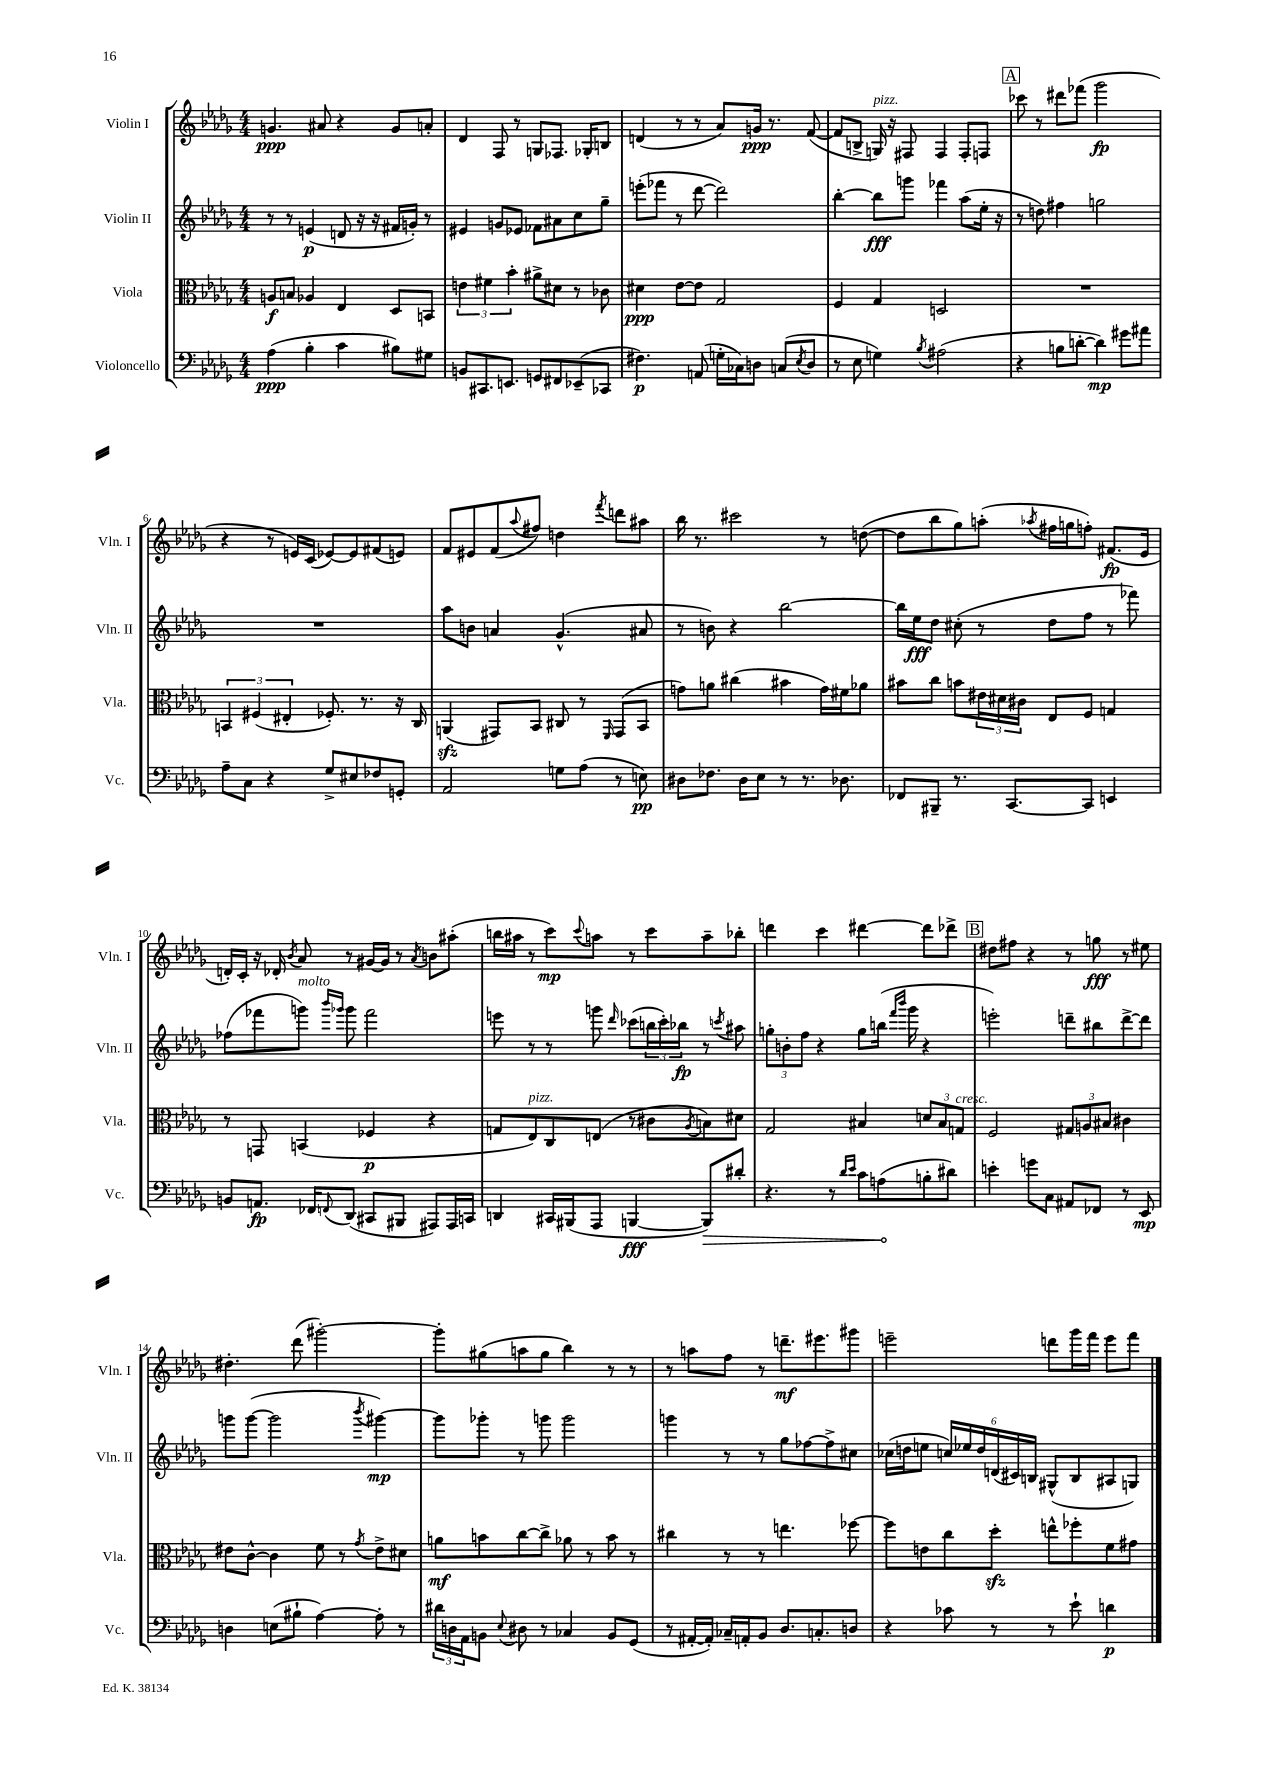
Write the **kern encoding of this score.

**kern	**kern	**kern	**kern
*staff4	*staff3	*staff2	*staff1
*clefF4	*clefC3	*clefG2	*clefG2
*k[b-e-a-d-g-]	*k[b-e-a-d-g-]	*k[b-e-a-d-g-]	*k[b-e-a-d-g-]
*M4/4	*M4/4	*M4/4	*M4/4
(4A-\	8A/L	8r	4.g/
.	8B/J	8r	.
4B-'\	4A-/	(4e/	.
.	.	.	8a#/
4c\	4E-/	8d/	4r
.	.	16r	.
.	.	16r	.
8B#\L)	8D-/L	16f#/LL	8g/L
.	.	16g'/JJ)	.
8G#\J	8BB/J	8r	8a'/J
=	=	=	=
8BB/L	6e\	4e#/	4d-/
8.CC#/	.	.	.
.	6f#\	.	.
.	.	8g/L	8F/
8.EE/J	.	.	.
.	6b-'\	.	.
.	.	8e-/J	8r
8GG/L	8a#^\L	8f-\L	8G/L
8FF#/	8d#\J	8a#\	8.F-/J
(8EE-~/	8r	8cc\	.
.	.	.	16G-'/LK
8CC-/J	8c-\	8gg-~\J	8B/J
=	=	=	=
4.F#\)	4d#\	(8eee'\L	(4d/
.	.	8fff-\J	.
.	[8e-\L	8r	8r
(8AA/	8e-\]J	[8ddd-\	8r
16G'\LL	2G-/	2ddd-\])	8a-/L)
16C-\J)	.	.	.
8D\J	.	.	16g/Jk
.	.	.	8.r
(8C/L	.	.	.
8qE-/	.	.	.
8D/J	.	.	([8f/
=	=	=	=
8r	4F/	[4bb-'\	8f/]L
8E-\	.	.	8B^/J
4G\)	4G-/	8bb-\]L	16G/)
.	.	.	16r
.	.	8ggg\J	8F#/
8qB-/	.	.	.
(2A#\	2D/	4fff-\	4F#/
.	.	(8aa-\L	8F#'/L
.	.	16ee-'\Jk	8F/J
.	.	16r	.
=	=	=	=
4r	1r	8r	8ccc-\
.	.	8dd\)	8r
8B\L	.	4ff#\	8ddd#\L
[8d'\J	.	.	(8fff-\J
4d\])	.	2gg\	2ggg-\
8g#\L	.	.	.
8a#\J	.	.	.
=	=	=	=
8A-~\L	6BB/	1r	4r
8C\J	.	.	.
.	(6F#/	.	.
4r	.	.	8r
.	6E#'/	.	.
.	.	.	16e/LL)
.	.	.	(16c/JJ
8G-^/L	8.F-'/)	.	[8e-/L)
8E#/	.	.	8e-/]
.	8.r	.	.
8F-/	.	.	(8f#/
8GG'/J	16r	.	8e/J)
.	16C/	.	.
=	=	=	=
2AA-/	(4AA/	8aa-\L	8f/L
.	.	8b\J	8e#/
.	8GG#/L)	4a/	(8f/
.	.	.	8qqaa-/
.	8BB-/J	.	8ff#/J)
8G\L	8C#/	(4.g-^^/	4dd\
(8A-\J	8r	.	.
.	16qqFF/	.	8qfff/
8r	(8GG#/L	.	8ddd\L
8E\)	8BB-/J	8a#/	8aa#\J
=	=	=	=
8D#\L	8g\L)	8r	16bb-\
.	.	.	8.r
8.F-\J	8a\J	8b\)	.
.	(4cc#\	4r	2ccc#\
16D#\LK	.	.	.
8E-\J	.	.	.
8r	4b#\	[2bb-\	.
8.r	.	.	.
.	16g\LL)	.	8r
8.D-\	16f#\J	.	.
.	8a-\J	.	([8dd\
=	=	=	=
8FF-/L	8b#\L	16bb-\]LL	8dd\]L
.	.	16ee-\J	.
8BBB#~/J	8cc\J	8dd-\J	8bb-\
8.r	8b\L	(8cc#'\	8gg-\)
.	24e#\L	8r	(8aa'\J
.	24d#\	.	.
[8.CC/L	.	.	.
.	24c#\JJ	.	.
.	.	.	8qaa-/
.	8E-/L	8dd-\L	16ff#\LL
.	.	.	16gg\J
8CC/]J	8F/J	8ff\J	8ff'\J)
4EE/	4G/	8r	(8.f#/L
.	.	8fff-\)	.
.	.	.	16e-/Jk
=	=	=	=
8BB/L	8r	(8ff-\L	16d'/LL)
.	.	.	16c'/JJ
8.AA/J	8GG/	8fff-\	16r
.	.	.	16d-'/
.	.	.	8qb-/
.	(4BB/	8ggg\J)	8a-/
16FF-/LK	.	.	.
.	.	16qqbbb-/LL	.
8qqFF/	.	16qqggg-/JJ	.
(8DD-/J	.	8ggg-\	8r
8CC#/L	4F-/	2fff-\	[16g#/LL
.	.	.	16g#/]JJ
8BBB#/J	.	.	8r
.	.	.	8qa-/
8AAA#/L)	4r	.	8b\L
16AAA#/L	.	.	(8aa#'\J
16CC/JJ	.	.	.
=	=	=	=
4DD/	8G/L	8eee\	16bb\LL
.	.	.	16aa#\JJ
.	8E-/)	8r	8r
16CC#/LL	8C/	8r	8ccc\L)
(16BBB#/J	.	.	.
.	.	.	8qqccc/
8AAA-/J	(8E/J	8ggg\	8aa\J
.	.	16qqddd-/	.
[4BBB/	8r	(8ccc-\L	8r
.	8c#\L	24bb\L	8ccc\L
.	.	24ccc-'\)	.
.	.	24bb-\JJ	.
.	8qA-/	.	.
8BBB/]L)	8B\)	8r	8aa~\
.	.	8qccc/	.
8d#'/J	8d#\J	8aa#\	8bb-'\J
=	=	=	=
4.r	2G-/	12gg'\L	4ddd\
.	.	12b'\	.
.	.	12ff\J	.
.	.	4r	4ccc\
8r	.	.	.
16qqd-/LL	.	.	.
16qqe-/JJ	.	.	.
8c\L	4B#/	8gg\L	[4ddd#\
(8A\	.	(16bb\Jk	.
.	.	16qqfff/LL	.
.	.	16qqbbb-/JJ	.
.	.	16ggg-\	.
8B'\	12d/L	4r	8ddd#\]L
.	12B#/	.	.
8d#\J)	.	.	8ddd-^\J
.	12G/J	.	.
=	=	=	=
4e'\	2F/	2eee'\)	8dd#\L
.	.	.	8ff#\J
8g\L	.	.	4r
8C\J	.	.	.
8AA#/L	12G#/L	8ddd~\L	8r
.	12A/	.	.
8FF-/J	.	8bb#\	8gg\
.	12B#/J	.	.
8r	4c#\	[8ddd^\	8r
8EE-/	.	8ddd\]J	8ee#\
=	=	=	=
4D\	8e#\L	8ggg\L	4.dd#'\
.	[8c^^\J	([8ggg\J	.
(8E\L	4c\]	2ggg\]	.
8B#`\J	.	.	(8ddd-\
[4A-\)	8f\	.	[2ggg#'\)
.	8r	.	.
.	8qg-/	8qbbb-/	.
8A-'\]	8e#^\L	[4ggg#\)	.
8r	8d#\J	.	.
=	=	=	=
24d#\LL	8a\L	8ggg#\]L	8ggg#'\]L
24D\	.	.	.
24AA-\J	.	.	.
8BB\J	8b\	8ggg-'\J	(8gg#\
8qqE-/	.	.	.
8D#\	[8cc\	8r	8aa\
8r	8cc^\]J	8ggg\	8gg#\J
4C-/	8a-\	2ggg\	4bb-\)
.	8r	.	.
8BB/L	8b\	.	8r
(8GG-/J	8r	.	8r
=	=	=	=
8r	4cc#\	4ggg\	8r
[16AA#'/LL	.	.	8aa\L
16AA#'/]JJ)	.	.	.
16C-~/LL	8r	8r	8ff\J
16AA'/J	.	.	.
8BB-/J	8r	8r	8r
8.D-/L	4.ee\	8gg-\L	8.ddd~\L
.	.	[8ff-\	.
8.C'/	.	.	8.eee#\
.	.	8ff-^\]	.
8D/J	[8ff-\	8cc#\J	8ggg#\J
=	=	=	=
4r	8ff-\]L	(16cc-\LL	2eee~\
.	.	16dd\J	.
.	8e\	8ee\J	.
8c-\	8cc\	24cc/LL)	.
.	.	24ee-/	.
.	.	24dd/	.
8r	8dd-'\J	(24d/	.
.	.	24c#/)	.
.	.	24B/JJ	.
8r	8ee^^\L	(8G#^^/L	8ddd\L
8e-`\	8ff-'\	8B/	16ggg-\L
.	.	.	16fff\JJ
4d\	8f\	8A#/	8eee\L
.	8g#\J	8G/J)	8fff\J
==	==	==	==
*-	*-	*-	*-
